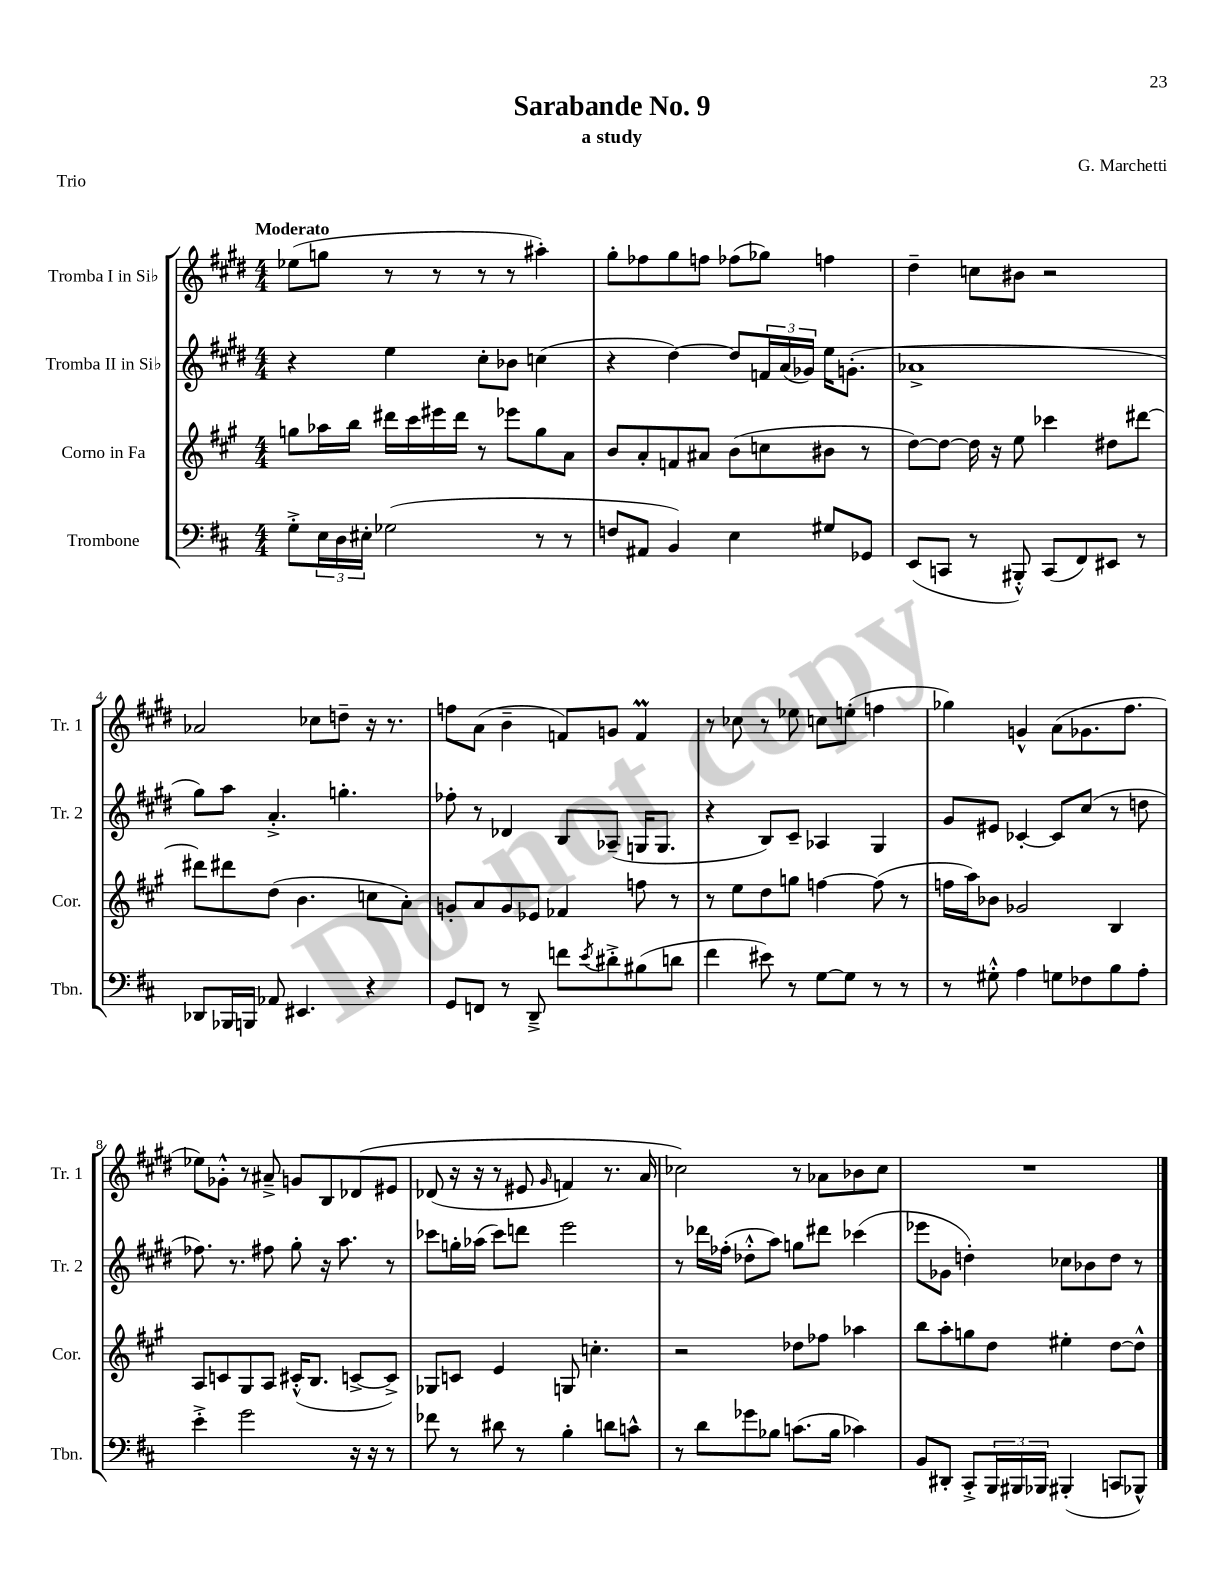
\header { title = "Sarabande No. 9" composer = "G. Marchetti" subtitle = "a study" piece = "Trio" }
<<
\new StaffGroup <<
\new Staff = "s0" \with { instrumentName = "Tromba I in Sib" shortInstrumentName = "Tr. 1" } {
    \clef treble \key e \major \numericTimeSignature \time 4/4 \tempo "Moderato"
    ees''8( g''8 r8 r8 r8 r8 ais''4-.) |
    gis''8-. fes''8 gis''8 f''8 fes''8( ges''8) f''4 |
    dis''4-- c''8 bis'8 r2 |
    aes'2 ces''8 d''8-- r16 r8. |
    f''8 a'8( b'4-- f'8) g'8 f'4\prall |
    r8 ces''8 r8 ees''8 c''8 e''8-.( f''4 |
    ges''4) g'4-^ a'8( ges'8. fis''8. |
    ees''8) ges'8-.-^ r8 ais'8---> g'8 b8 des'8\( eis'8 |
    des'8( r16 r16 r8 eis'8 \grace { gis'16 } f'4) r8. a'16 |
    ces''2\) r8 aes'8 bes'8 ces''8 |
    R1 \bar "|." |
}
\new Staff = "s1" \with { instrumentName = "Tromba II in Sib" shortInstrumentName = "Tr. 2" } {
    \clef treble \key e \major \numericTimeSignature \time 4/4
    r4 e''4 cis''8-. bes'8 c''4( |
    r4 dis''4~) dis''8 \tuplet 3/2 { f'16 a'16( ges'16) } e''16 g'8.-.( |
    aes'1-> |
    gis''8) a''8 a'4.-.-> g''4.-. |
    fes''8-. r8 des'4 b8 aes8--( g16 g8. |
    r4 b8) cis'8-- aes4 gis4 |
    gis'8 eis'8 ces'4~-. ces'8 cis''8( r8 d''8 |
    fes''8.) r8. fis''8 gis''8-. r16 a''8. r8 |
    ces'''8 g''16-. aes''16( ces'''8) d'''8 e'''2 |
    r8 des'''16 fes''16-.( des''8-.-^ a''8) g''8 dis'''8 ces'''4( |
    ees'''8 ges'8 d''4-.) ces''8 bes'8 d''8 r8 \bar "|." |
}
\new Staff = "s2" \with { instrumentName = "Corno in Fa" shortInstrumentName = "Cor." } {
    \clef treble \key a \major \numericTimeSignature \time 4/4
    g''8 aes''16 b''16 dis'''16 cis'''16 eis'''16 dis'''16 r8 ees'''8 g''8 a'8 |
    b'8 a'8-. f'8 ais'8 b'8( c''8 bis'8 r8 |
    d''8~) d''8~ d''16 r16 e''8 ces'''4 dis''8 dis'''8~ |
    dis'''8 dis'''8 d''8( b'4. c''8 a'8-.) |
    g'8-. a'8 g'8 ees'8 fes'4 f''8 r8 |
    r8 e''8 d''8 g''8 f''4~ f''8( r8 |
    f''16 a''16) bes'8 ges'2 b4 |
    a8 c'8 gis8 a8 cis'16-.-^( b8. c'8~-> c'8->) |
    ges8 c'8 e'4 g8 c''4.-. |
    r2 des''8 fes''8 aes''4 |
    b''8 a''8-. g''8 d''8 eis''4-. d''8~ d''8-^ \bar "|." |
}
\new Staff = "s3" \with { instrumentName = "Trombone" shortInstrumentName = "Tbn." } {
    \clef bass \key d \major \numericTimeSignature \time 4/4
    g8-.-> \tuplet 3/2 { e16 d16 eis16-. } ges2( r8 r8 |
    f8 ais,8 b,4) e4 gis8 ges,8 |
    e,8( c,8 r8 bis,,8-.-^) c,8( fis,8) eis,8 r8 |
    des,8 bes,,16 b,,16 aes,8 eis,4. r4 |
    g,8 f,8 r8 d,8---> f'8 \acciaccatura { e'8 } dis'8-.-> bis8( d'8 |
    fis'4 eis'8) r8 g8~ g8 r8 r8 |
    r8 gis8-.-^ a4 g8 fes8 b8 a8-. |
    e'4-.-> g'2 r16 r16 r8 |
    fes'8 r8 dis'8 r8 b4-. d'8 c'8-^ |
    r8 d'8 ges'8 bes8 c'8.( bes16 ces'4) |
    b,8 dis,8-. cis,8-.-> \tuplet 3/2 { b,,16 bis,,16 bes,,16 } bis,,4-.( c,8 bes,,8-^) \bar "|." |
}
>>
>>
